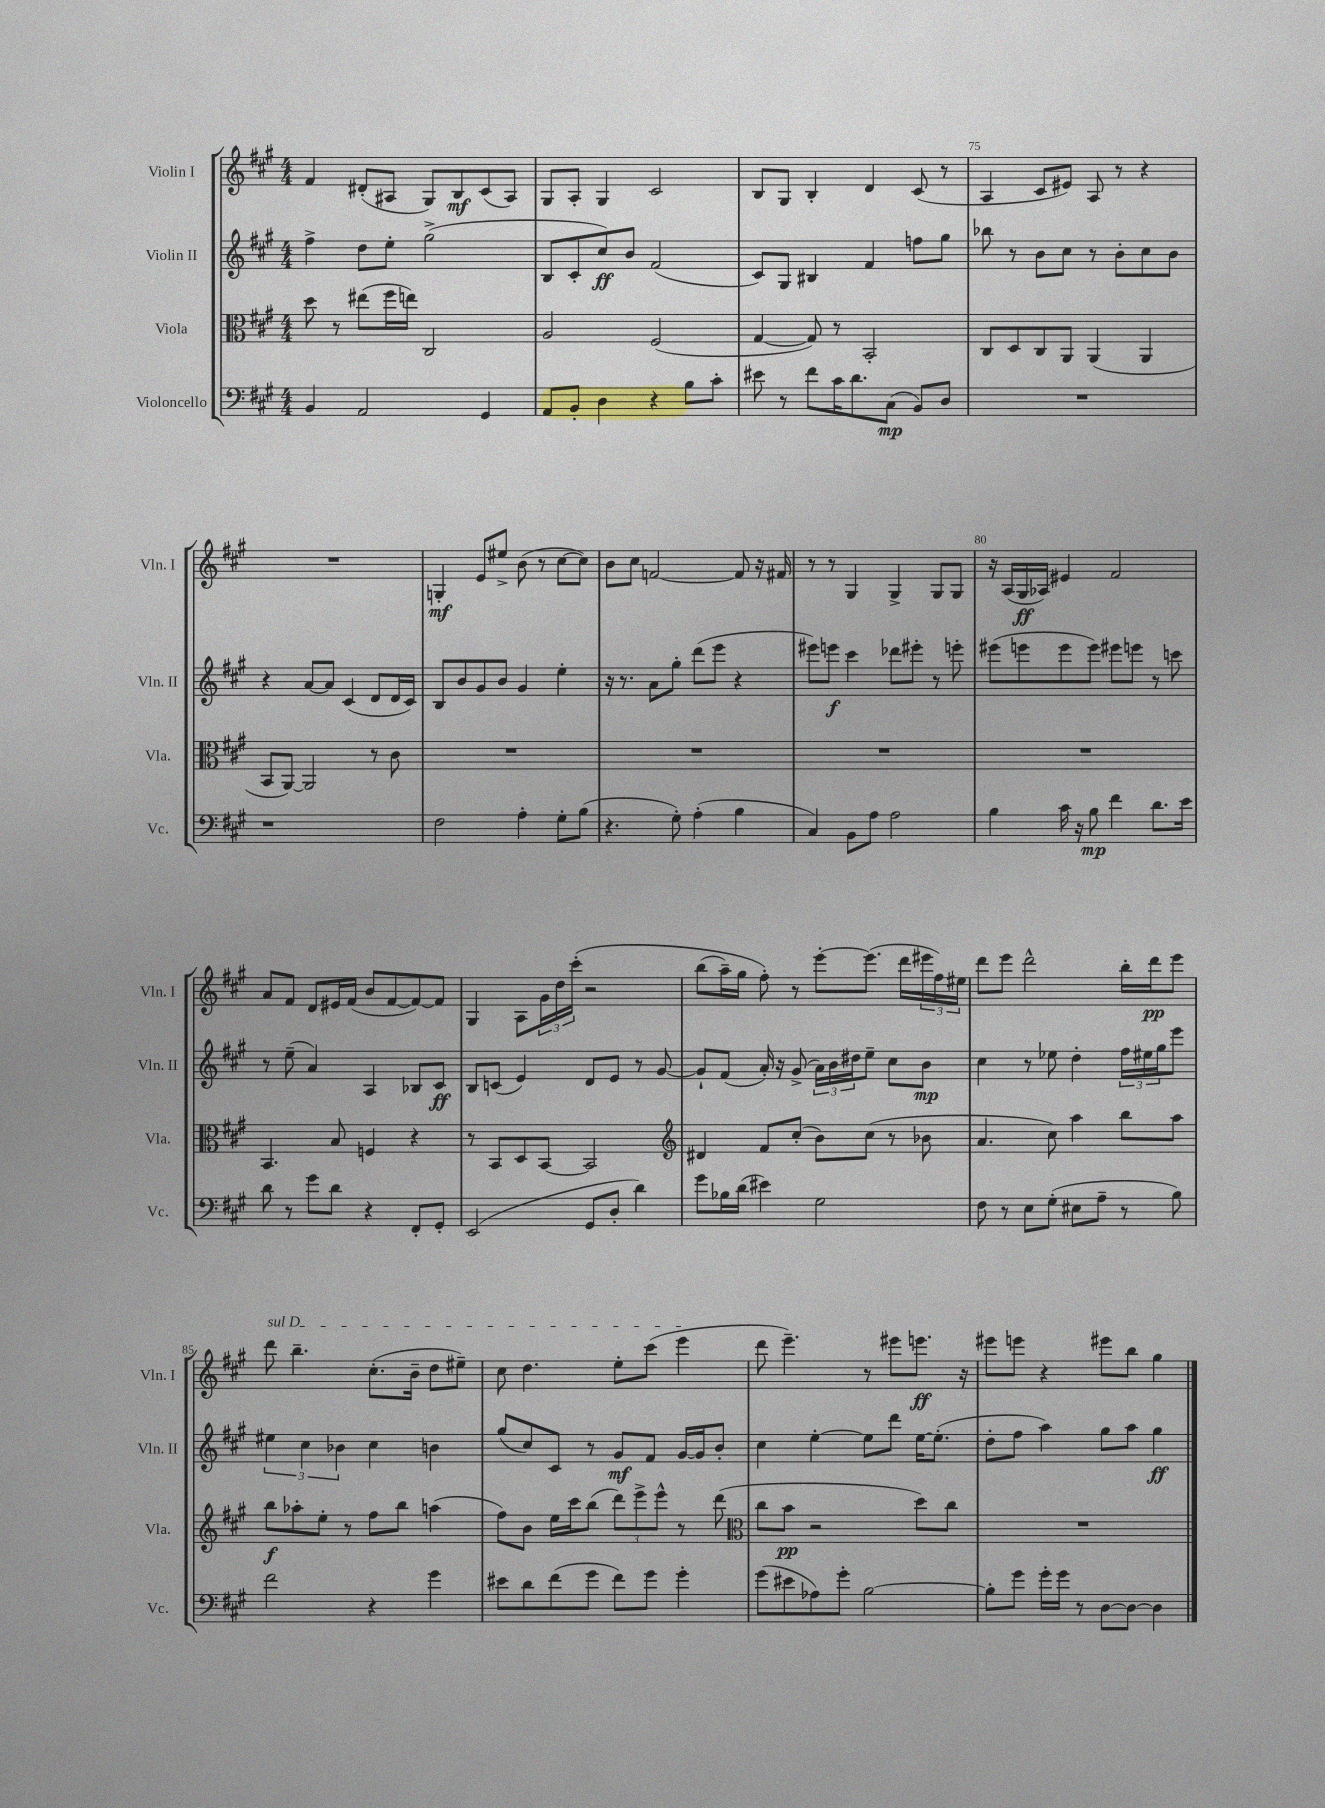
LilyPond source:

<<
\new StaffGroup <<
\new Staff = "s0" \with { instrumentName = "Violin I" shortInstrumentName = "Vln. I" } {
    \clef treble \key a \major \numericTimeSignature \time 4/4
    fis'4 dis'8-.( ais8 gis8) b8\mf cis'8( ais8) |
    gis8 a8-. gis4 cis'2 |
    b8 gis8 b4-. d'4 cis'8( r8 |
    a4 cis'8 eis'8) a8 r8 r4 |
    R1 |
    g4-.\mf e'8 eis''8-> b'8( r8 cis''8~ cis''8) |
    b'8 cis''8 f'2~ f'8 r16 fis'16 |
    r8 r8 gis4 gis4-> gis8 gis8 |
    r16 a16( gis16\ff aes16) eis'4 fis'2 |
    a'8 fis'8 d'8 eis'16 fis'16( b'8 fis'8~ fis'8~) fis'8 |
    gis4 a8 \tuplet 3/2 { gis'16 d''16 cis'''16-.\( } r2 |
    b''8( a''16--) gis''16 fis''8-.\) r8 e'''8~-. e'''8.( d'''16 \tuplet 3/2 { eis'''16 fis''16) eis''16 } |
    d'''8 e'''8 d'''2-^ b''16-. d'''16\pp e'''8 |
    \once \override TextSpanner.bound-details.left.text = \markup { \italic "sul D" } d'''8\startTextSpan b''4.-- cis''8.-.( b'16-- d''8 eis''8--) |
    cis''8 d''4. e''8-. cis'''8( e'''4\stopTextSpan |
    d'''8 e'''4.--) r8 eis'''8 e'''8.\ff r16 |
    eis'''8 e'''8 r4 eis'''8 b''8 gis''4 \bar "|." |
}
\new Staff = "s1" \with { instrumentName = "Violin II" shortInstrumentName = "Vln. II" } {
    \clef treble \key a \major \numericTimeSignature \time 4/4
    fis''4-> d''8 e''8-. gis''2->( |
    b8 cis'8-. cis''8\ff) b'8 fis'2( |
    cis'8) gis8 bis4 fis'4 f''8 gis''8 |
    bes''8 r8 b'8 cis''8 r8 b'8-. cis''8 b'8 |
    r4 a'8~ a'8 cis'4( d'8 d'16 cis'16) |
    b8 b'8 gis'8 b'8 gis'4 e''4-. |
    r16 r8. a'8 gis''8-. d'''8( e'''8 r4 |
    eis'''8) e'''8\f cis'''4 des'''8 eis'''8-. r8 e'''8-. |
    eis'''8( e'''8 e'''8 e'''8) eis'''8 e'''8 r8 c'''8 |
    r8 e''8--( a'4) a4 bes8 cis'8\ff |
    b8 c'8( e'4) d'8 e'8 r8 gis'8~ |
    gis'8-! fis'8( a'16-.) r16 gis'8->( \tuplet 3/2 { a'16) b'16 dis''16 } e''8-- cis''8 b'8\mp |
    cis''4 r8 ees''8 d''4-. \tuplet 3/2 { fis''16 eis''16 gis''16 } e'''8 |
    \tuplet 3/2 { eis''4 cis''4 bes'4 } cis''4 b'4 |
    gis''8( cis''8) cis'8 r8 gis'8\mf fis'8 gis'16~ gis'16 b'8-. |
    cis''4 e''4~-. e''8 d'''8 e''16~ e''8.-.( |
    d''8-. fis''8 a''4) gis''8 a''8 gis''4\ff \bar "|." |
}
\new Staff = "s2" \with { instrumentName = "Viola" shortInstrumentName = "Vla." } {
    \clef alto \key a \major \numericTimeSignature \time 4/4
    d''8 r8 eis''8( fis''16 e''16) cis2 |
    a2 fis2( |
    gis4~ gis8) r8 b,2-. |
    cis8 d8 cis8 a,8 a,4( a,4 |
    b,8 a,8~) a,2 r8 cis'8 |
    R1 |
    R1 |
    R1 |
    R1 |
    b,4. b8 f4 r4 |
    r8 b,8 d8 b,8~ b,2 |
    \clef treble dis'4 fis'8 cis''8-.( b'8) cis''8( r8 bes'8 |
    a'4. cis''8) a''4 b''8 a''8 |
    b''8\f aes''8-. e''8-. r8 fis''8 b''8 a''4( |
    fis''8) b'8 e''16 cis'''16 b''8( \tuplet 3/2 { d'''8) e'''8-> e'''8-^ } r8 d'''8( |
    \clef alto cis''8 b'8\pp r2 d''8) cis''8 |
    R1 \bar "|." |
}
\new Staff = "s3" \with { instrumentName = "Violoncello" shortInstrumentName = "Vc." } {
    \clef bass \key a \major \numericTimeSignature \time 4/4
    b,4 a,2 gis,4 |
    a,8 b,8-. d4 r4 b8 cis'8-. |
    eis'8 r8 fis'8 cis'16 d'8. cis8\mp( b,8) d8 |
    R1 |
    r1 |
    fis2 a4-. gis8-. b8( |
    r4. gis8-.) a4-.( b4 |
    cis4) b,8 a8 a2 |
    b4 cis'16 r16 b8\mp fis'4 d'8. e'16 |
    d'8 r8 gis'8 d'8 r4 fis,8-. gis,8-. |
    e,2( gis,8 d8-. d'4) |
    gis'8 bes16 d'16( eis'4) gis2 |
    fis8 r8 e8 gis8-.( eis8 a8-- r8 b8) |
    fis'2 r4 gis'4 |
    eis'8 d'8 fis'8( gis'8 fis'8) gis'8 gis'4-. |
    gis'8( eis'8 aes8) gis'8-. b2~ |
    b8-. gis'8 gis'16-. gis'16 r8 d8~ d8~ d4 \bar "|." |
}
>>
>>
\layout { \context { \Score currentBarNumber = #72 \override BarNumber.break-visibility = ##(#f #t #t) barNumberVisibility = #(every-nth-bar-number-visible 5) } }
